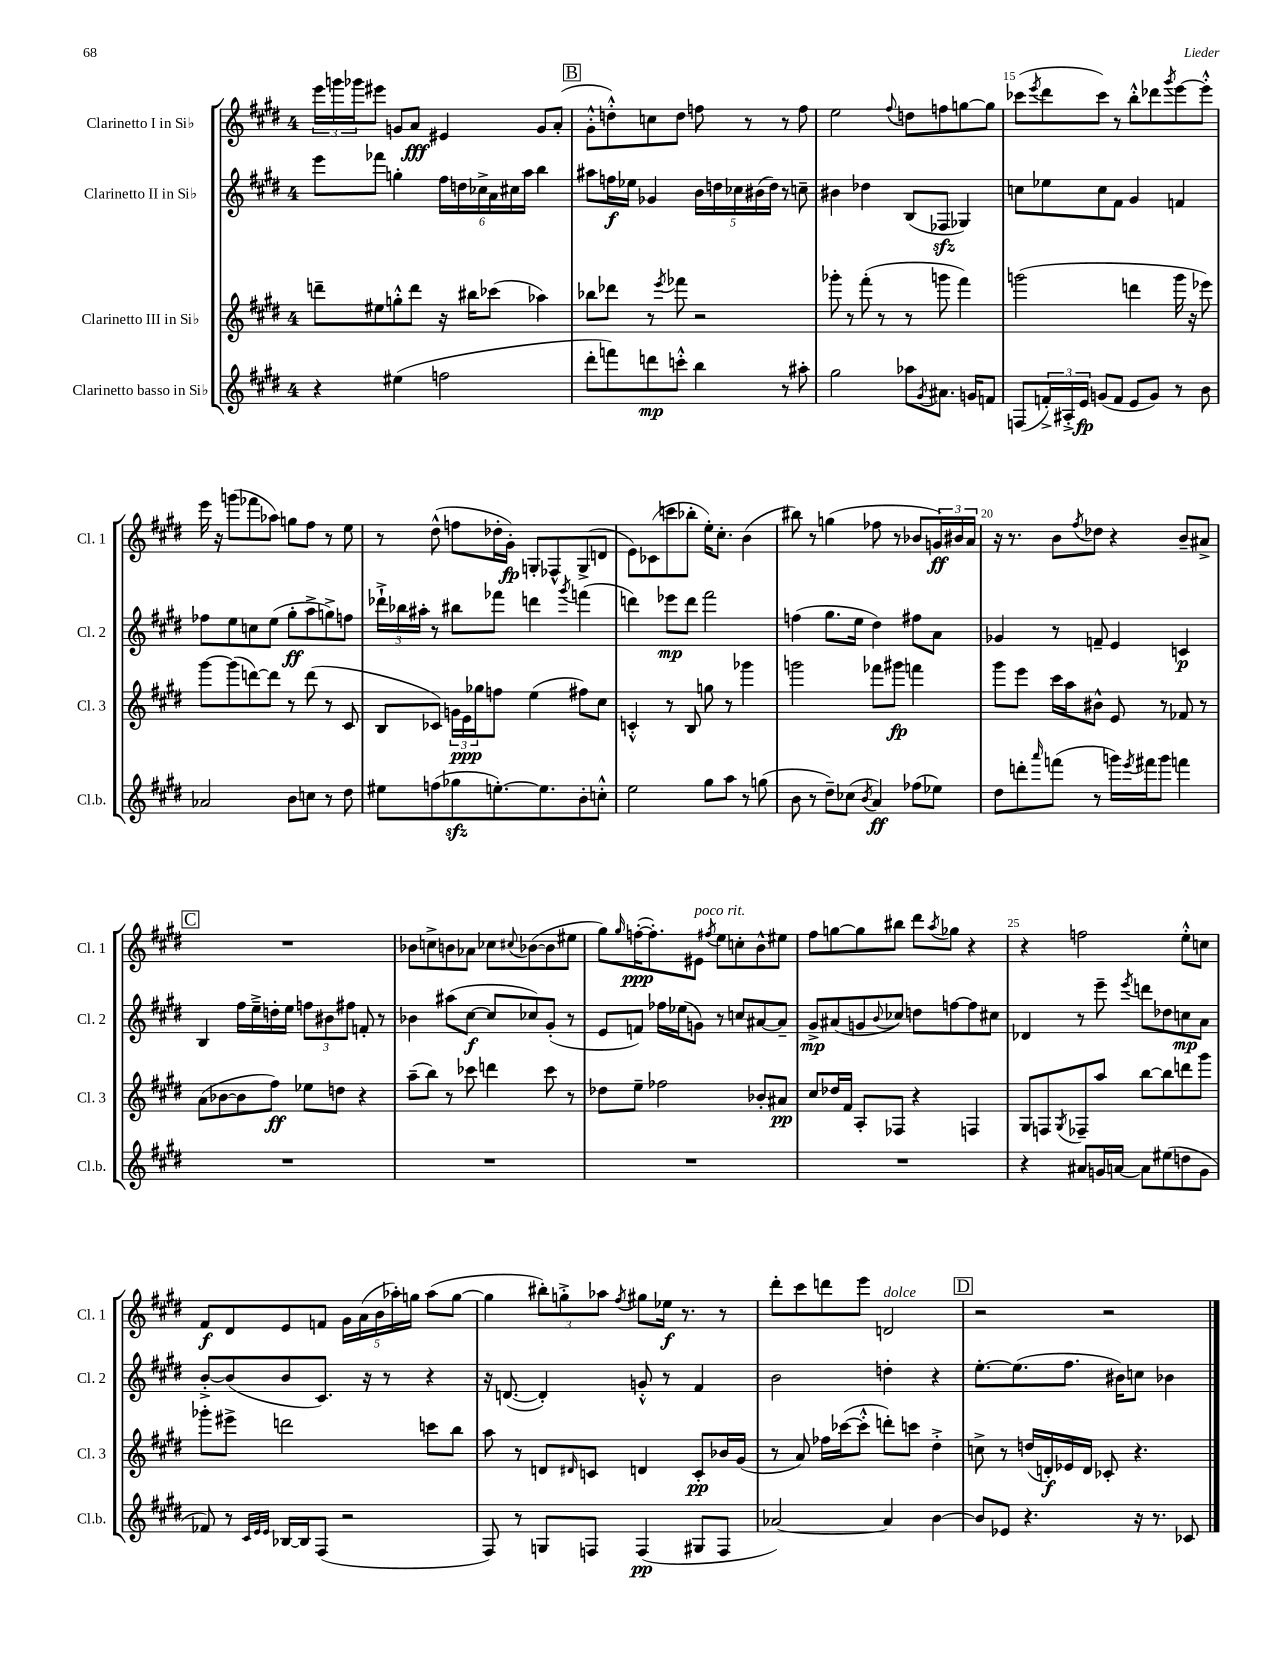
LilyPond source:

<<
\new StaffGroup <<
\new Staff = "s0" \with { instrumentName = "Clarinetto I in Sib" shortInstrumentName = "Cl. 1" } {
    \clef treble \key e \major \once \override Staff.TimeSignature.style = #'single-digit \time 4/4
    \tuplet 3/2 { e'''16 g'''16 ges'''16 } eis'''8 g'8 a'8\fff eis'4 g'8 a'8-.( |
    \mark \markup { \box "B" } gis'8-.-^ d''8-.-^) c''8 d''8 f''8 r8 r8 f''8 |
    e''2 \appoggiatura { fis''8 } d''8 f''8 g''8~ g''8 |
    ces'''8( \acciaccatura { e'''8 } dis'''8 ces'''8) r8 b''8-.-^ des'''8 \acciaccatura { gis'''8 } e'''8~ e'''8-.-^ |
    e'''16 r16 g'''8( fes'''8 aes''8) g''8 fis''8 r8 e''8 |
    r8 dis''8-^( f''8 des''16-. gis'16-.\fp) g8-. fes8-^ g8->( d'8 |
    e'8) ces'8( c'''8 bes''8-. e''16-.) cis''8.-. b'4( |
    bis''8) r8 g''4( fes''8 r8 bes'8 \tuplet 3/2 { g'16\ff) bis'16 a'16 } |
    r16 r8. b'8 \acciaccatura { fis''8 } des''8 r4 b'8-- ais'8-> |
    \mark \markup { \box "C" } R1 |
    bes'8 c''8-> b'8 aes'8 ces''8 \appoggiatura { cis''8 } bes'8~( bes'8 eis''8 |
    gis''8) \grace { gis''16 } f''16~-.\ppp( f''8.-.) eis'8^\markup { \italic "poco rit." } \acciaccatura { fis''8 } e''8 c''8-. b'8-^ eis''8 |
    fis''8 g''8~ g''8 bis''8 dis'''8 \acciaccatura { a''8 } ges''8 r4 |
    r4 f''2 e''8-.-^ c''8 |
    fis'8\f dis'8 e'8 f'8 \tuplet 5/4 { gis'16 a'16( b'16 aes''16-.) g''16 } aes''8( g''8~ |
    g''4 \tuplet 3/2 { bis''8-.) g''8-.-> aes''8 } \acciaccatura { fis''8 } gis''8 ees''16\f r8. r8 |
    dis'''8-. cis'''8 d'''8 e'''8 d'2^\markup { \italic "dolce" } |
    \mark \markup { \box "D" } r2 r2 \bar "|." |
}
\new Staff = "s1" \with { instrumentName = "Clarinetto II in Sib" shortInstrumentName = "Cl. 2" } {
    \clef treble \key e \major \once \override Staff.TimeSignature.style = #'single-digit \time 4/4
    e'''8 fes'''8 g''4-. \tuplet 6/4 { fis''16 d''16 ces''16-> a'16 cis''16 a''16 } b''4 |
    \mark \markup { \box "B" } ais''8 f''16\f ees''16 ges'4 \tuplet 5/4 { b'16 d''16 ces''16 bis'16( d''16) } r8 c''8-- |
    bis'4 des''4 b8( fes8\sfz ges4) |
    c''8 ees''8 c''8 fis'8 gis'4 f'4 |
    fes''8 e''8 c''8 e''8( gis''8-.\ff a''8-> g''8->) f''8 |
    \tuplet 3/2 { des'''16-!-> bes''16 ais''16-. } r8 bis''8 fes'''8 d'''4 \acciaccatura { gis'''8 } f'''4( |
    d'''4) ees'''8\mp d'''8 fis'''2 |
    f''4( gis''8. e''16 dis''4) fis''8 a'8 |
    ges'4 r8 f'8-- e'4 c'4\p |
    \mark \markup { \box "C" } b4 fis''16 e''16---> d''16-. e''16 \tuplet 3/2 { f''8 bis'8 fis''8 } f'8-. r8 |
    bes'4 ais''8( cis''8~\f cis''8 ces''8) gis'8-.( r8 |
    e'8 f'8) fes''16 ees''16( g'8) r8 c''8 ais'8~ ais'8-- |
    gis'8->\mp ais'8( g'8 \appoggiatura { b'8 } ces''8) d''8 f''8~ f''8 cis''8 |
    des'4 r8 e'''8-- \acciaccatura { e'''8 } d'''8 des''8 c''8\mp a'8 |
    b'8~-.-> b'8( b'8 cis'8.) r16 r8 r4 |
    r16 d'8.~( d'4-.) g'8-.-^ r8 fis'4 |
    b'2 d''4-. r4 |
    \mark \markup { \box "D" } e''8.~-. e''8.( fis''8. bis'16) c''8 bes'4 \bar "|." |
}
\new Staff = "s2" \with { instrumentName = "Clarinetto III in Sib" shortInstrumentName = "Cl. 3" } {
    \clef treble \key e \major \once \override Staff.TimeSignature.style = #'single-digit \time 4/4
    d'''8-- eis''8 g''8-.-^ d'''8 r16 bis''16 ces'''8( aes''4) |
    \mark \markup { \box "B" } bes''8 des'''8 r8 \acciaccatura { e'''8 } fes'''8 r2 |
    ges'''8-. r8 fis'''8-.( r8 r8 g'''8 fis'''4) |
    g'''2( d'''4 g'''16 r16 ees'''8) |
    gis'''8~ gis'''8( d'''8~) d'''8 r8 d'''8( r8 cis'8 |
    b8 ces'8) \tuplet 3/2 { g'16 e'16\ppp ges''16 } f''8 e''4( fis''8) cis''8 |
    c'4-.-^ r8 b8 g''8 r8 ges'''4 |
    g'''2 fes'''8 gis'''8\fp f'''4 |
    gis'''8 e'''8 cis'''16 a''16 bis'8-^ e'8 r8 fes'8 r8 |
    \mark \markup { \box "C" } a'8( bes'8~ bes'8 fis''8\ff) ees''8 d''8 r4 |
    a''8--( b''8) r8 ces'''8 d'''4 ces'''8 r8 |
    des''8 e''8-- fes''2 bes'8-. ais'8\pp |
    cis''8 des''16 fis'16 a8-. fes8 r4 f4 |
    gis8 f8 \acciaccatura { gis8 } fes8-- a''8 b''8~ b''8 d'''8 gis'''8 |
    ges'''8-. eis'''8-> d'''2 c'''8 b''8 |
    a''8 r8 d'8 \grace { dis'16 } c'8 d'4 c'8-.\pp bes'16 gis'16( |
    r8 a'8) fes''16 ces'''16~( ces'''8-.-^ d'''8-.) c'''8 dis''4-.-> |
    \mark \markup { \box "D" } c''8-> r8 d''16( d'16-.\f) ees'16 d'16 ces'8-. r4. \bar "|." |
}
\new Staff = "s3" \with { instrumentName = "Clarinetto basso in Sib" shortInstrumentName = "Cl.b." } {
    \clef treble \key e \major \once \override Staff.TimeSignature.style = #'single-digit \time 4/4
    r4 eis''4( f''2 |
    \mark \markup { \box "B" } dis'''8-. f'''8) d'''8\mp c'''8-.-^ b''4 r8 ais''8-. |
    gis''2 aes''8 \acciaccatura { gis'8 } ais'8. g'16 f'8 |
    f8( \tuplet 3/2 { f'16-.->) ais16-.-> e'16\fp } g'8( f'8 e'8 g'8) r8 b'8 |
    aes'2 b'8 c''8 r8 dis''8 |
    eis''8 f''8( ges''8\sfz e''8.~-.) e''8. b'8-. c''8-.-^ |
    e''2 gis''8 a''8 r8 g''8( |
    b'8 r8 dis''8--) ces''8( \acciaccatura { b'8 } a'4\ff) fes''8( ees''8) |
    dis''8 d'''8-. \grace { a'''16 } f'''8( r8 g'''16) \acciaccatura { e'''8 } fis'''16 g'''8 f'''4 |
    \mark \markup { \box "C" } R1 |
    R1 |
    R1 |
    R1 |
    r4 ais'8 g'16 a'16~ a'8 eis''8( d''8 g'8 |
    fes'8) r8 \grace { cis'32 e'32 e'32 } bes16~ bes16 fis8( r2 |
    fis8) r8 g8 f8 f4\pp( gis8 f8 |
    aes'2~) aes'4 b'4~ |
    \mark \markup { \box "D" } b'8 ees'8 r4. r16 r8. ces'8 \bar "|." |
}
>>
>>
\layout { \context { \Score currentBarNumber = #12 \override BarNumber.break-visibility = ##(#f #t #t) barNumberVisibility = #(every-nth-bar-number-visible 5) } }
